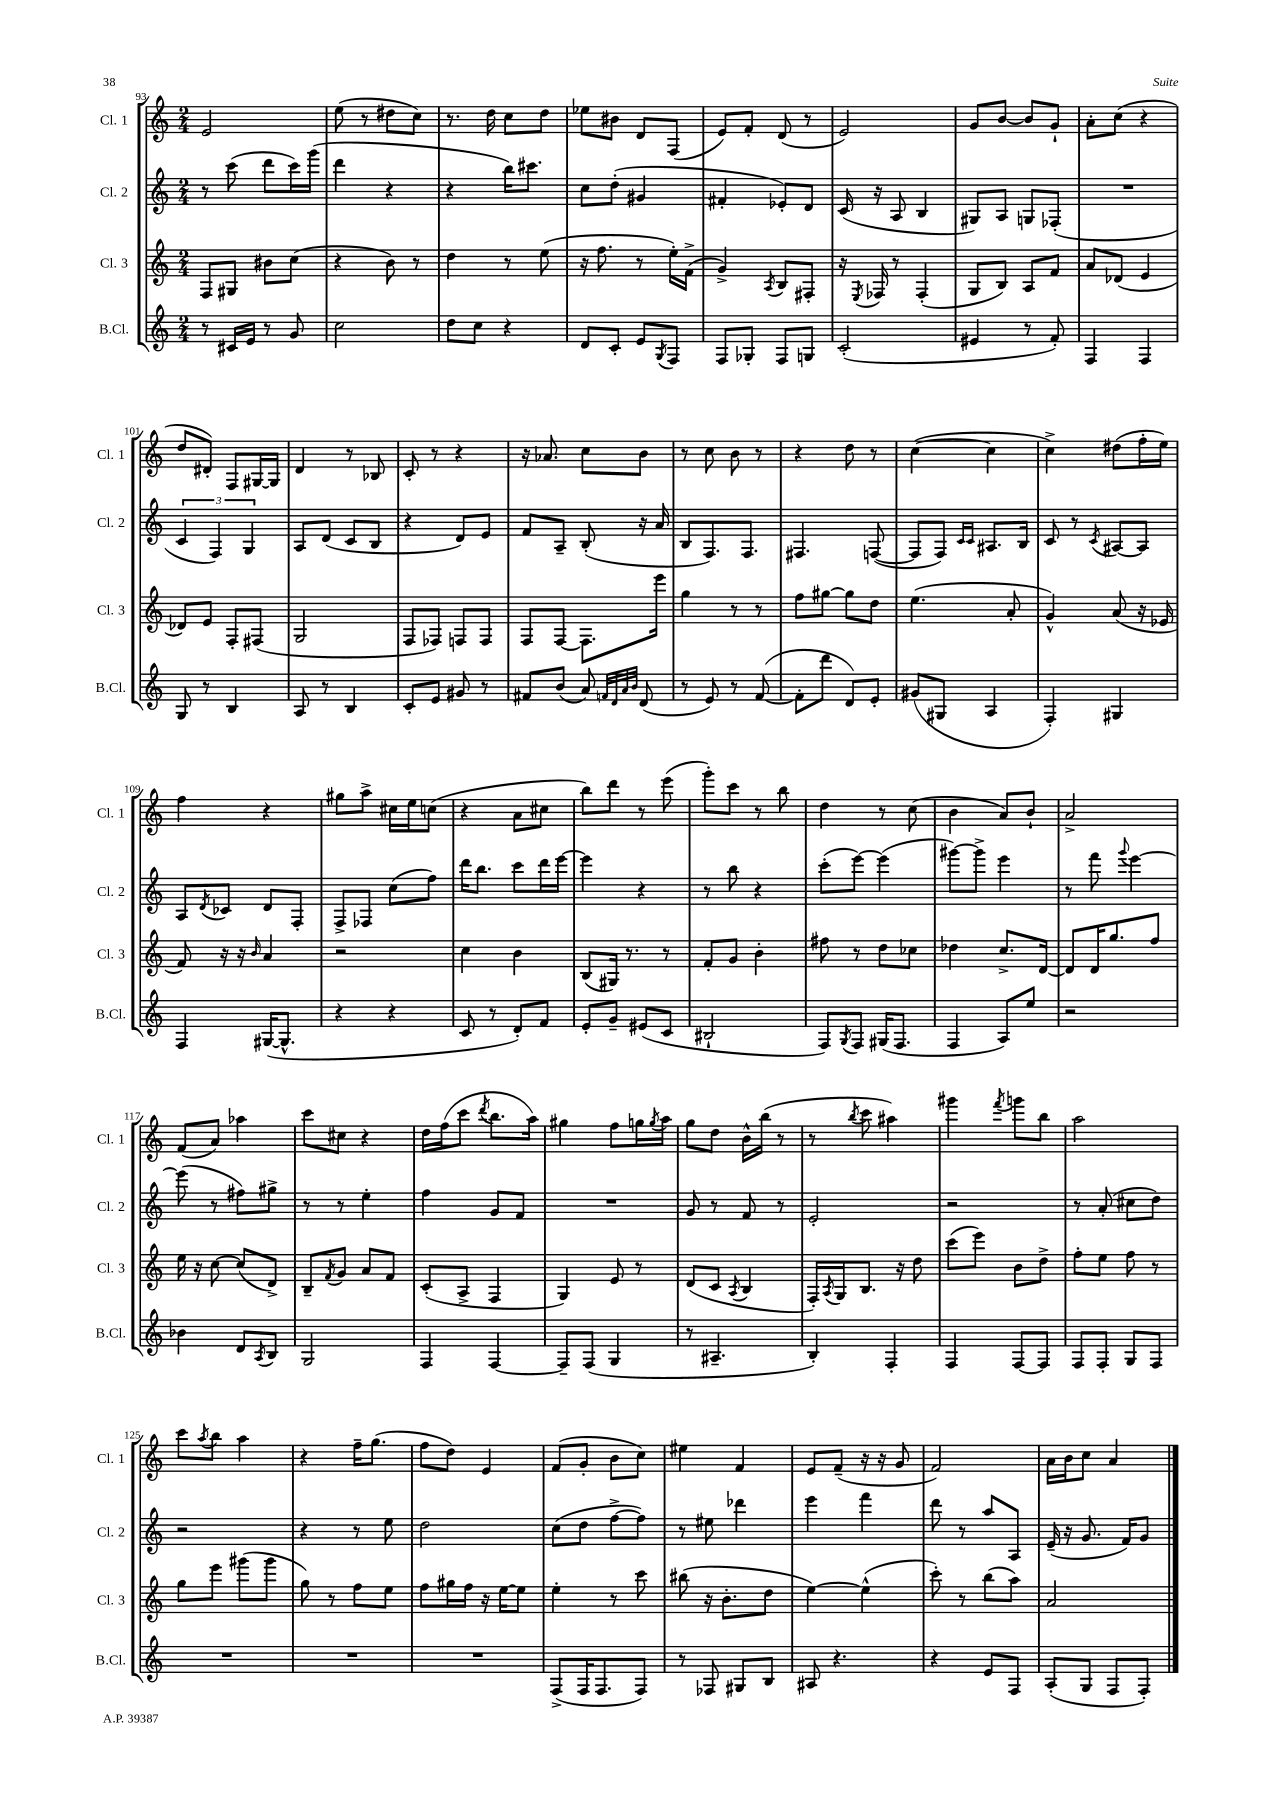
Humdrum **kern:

**kern	**kern	**kern	**kern
*staff4	*staff3	*staff2	*staff1
*clefG2	*clefG2	*clefG2	*clefG2
*k[]	*k[]	*k[]	*k[]
*M2/4	*M2/4	*M2/4	*M2/4
8r	8F	8r	2e
16c#	8G#	(8ccc	.
16e	.	.	.
8r	8b#	8ddd	.
8g	(8cc	16ccc)	.
.	.	(16ggg	.
=	=	=	=
2cc	4r	4ddd	(8ee
.	.	.	8r
.	8b)	4r	8dd#
.	8r	.	8cc)
=	=	=	=
8dd	4dd	4r	8.r
8cc	.	.	.
.	.	.	16dd
4r	8r	16bb)	8cc
.	.	8.ccc#	.
.	(8ee	.	8dd
=	=	=	=
8d	16r	8cc	8ee-
.	8.ff	.	.
8c'	.	(8dd'	8b#
8e	8r	4g#	8d
8qG	.	.	.
8F	16ee')	.	(8F
.	(16f^	.	.
=	=	=	=
8F	4g^)	4f#'	8e)
8G-'	.	.	8f'
.	8qA	.	.
8F	8B	8e-')	(8d
8G	8F#'	8d	8r
=	=	=	=
(2c'	16r	(16c	2e)
.	8qE	.	.
.	16F-	16r	.
.	8r	8A	.
.	(4F-'	4B	.
=	=	=	=
4e#	8G	8G#)	8g
.	8B)	8A	[8b
8r	8A	8G	8b]
8f')	8f	(8F-'	8g`
=	=	=	=
4F	8a	2r	8a'
.	(8d-	.	(8cc
4F	4e	.	4r
=	=	=	=
8G	8d-)	6c	8dd
8r	8e	.	8d#')
.	.	6F)	.
4B	8F'	.	8F
.	.	6G	.
.	(8F#	.	[16G#
.	.	.	16G#]
=	=	=	=
8A	2G	8A	4d
8r	.	(8d	.
4B	.	8c	8r
.	.	8B	8B-
=	=	=	=
8c'	8F	4r	8c'
8e	8F-)	.	8r
8g#	8F	8d)	4r
8r	8F	8e	.
=	=	=	=
8f#	8F	8f	16r
.	.	.	8.a-
(8b	[8F	8A~	.
8a)	8.F]	(8B'	8cc
32qqf	.	.	.
32qqd	.	.	.
32qqa	.	.	.
32qqb	.	.	.
(8d	.	16r	8b
.	16eee	16a	.
=	=	=	=
8r	4gg	8B	8r
8e)	.	8.F)	8cc
8r	8r	.	8b
.	.	8.F	.
([8f	8r	.	8r
=	=	=	=
8f']	8ff	4.F#	4r
8ddd	[8gg#	.	.
8d)	8gg#]	.	8dd
8e'	8dd	([8F	8r
=	=	=	=
(8g#	(4.ee	8F]	([4cc
8G#	.	8F)	.
.	.	16qqc	.
.	.	16qqc	.
4A	.	8.A#	4cc]
.	8a'	.	.
.	.	16B	.
=	=	=	=
4F')	4g^^)	8c	4cc^)
.	.	8r	.
.	.	8qc	.
4G#	(8a	[8A#	(8dd#
.	16r	8A#]	16ff'
.	16e-	.	16ee)
=	=	=	=
4F	8f)	8A	4ff
.	.	8qd	.
.	16r	8c-	.
.	16r	.	.
.	16qqb	.	.
([16G#	4a	8d	4r
8.G#^^]	.	.	.
.	.	8F'	.
=	=	=	=
4r	2r	8F^	8gg#
.	.	8F-	8aa^
4r	.	(8cc	16cc#
.	.	.	16ee
.	.	8ff)	(8cc
=	=	=	=
8c	4cc	16ddd	4r
.	.	8.bb	.
8r	.	.	.
8d')	4b	8ccc	8a
8f	.	16ddd	8cc#
.	.	[16eee	.
=	=	=	=
8e'	(8B	4eee]	8bb)
8g~	16G#)	.	8ddd
.	8.r	.	.
(8e#	.	4r	8r
8c	8r	.	(8eee
=	=	=	=
2B#`	8f'	8r	8ggg')
.	8g	8bb	8ccc
.	4b'	4r	8r
.	.	.	8bb
=	=	=	=
8F)	8ff#	(8ccc'	4dd
8qG	.	.	.
8F	8r	[8eee)	.
(16G#	8dd	(4eee]	8r
8.F	.	.	.
.	8cc-	.	(8cc
=	=	=	=
4F	4dd-	[8ggg#)	4b
.	.	8ggg#^]	.
8A)	8.cc^	4eee	8a)
8ee	.	.	8b`
.	[16d	.	.
=	=	=	=
2r	8d]	8r	2a^
.	16d	8fff	.
.	8.gg	.	.
.	.	8qqggg	.
.	.	[4eee	.
.	8ff	.	.
=	=	=	=
4b-	16ee	(8eee]	(8f
.	16r	.	.
.	[8cc	8r	8a)
8d	(8cc]	8ff#)	4aa-
8qA	.	.	.
8B	8d^)	8gg#^	.
=	=	=	=
2G	8B~	8r	8ccc
.	8qf	.	.
.	8g	8r	8cc#
.	8a	4ee'	4r
.	8f	.	.
=	=	=	=
4F	(8c'	4ff	16dd
.	.	.	(16ff
.	8A^	.	8ccc
.	.	.	8qddd
[4F	4F	8g	8.bb
.	.	8f	.
.	.	.	16aa)
=	=	=	=
8F~]	4G)	2r	4gg#
(8F	.	.	.
4G	8e	.	8ff
.	8r	.	16gg
.	.	.	8qgg
.	.	.	16aa
=	=	=	=
8r	(8d	8g	8gg
4.A#~	8c	8r	8dd
.	8qA	.	.
.	4B	8f	16b^^
.	.	.	(16bb
.	.	8r	8r
=	=	=	=
4B')	16F')	2e'	8r
.	8qA	.	.
.	16G	.	.
.	.	.	8qbb
.	8.B	.	8ccc
4F'	.	.	4aa#)
.	16r	.	.
.	8dd	.	.
=	=	=	=
4F	(8ccc	2r	4ggg#
.	8eee)	.	.
.	.	.	8qfff
[8F	8b	.	8ggg
8F]	8dd^	.	8bb
=	=	=	=
8F	8ff'	8r	2aa
8F'	8ee	(8a'	.
8G	8ff	8cc#	.
8F	8r	8dd)	.
=	=	=	=
2r	8gg	2r	8ccc
.	.	.	8qaa
.	8eee	.	8bb
.	(8ggg#	.	4aa
.	8ggg#	.	.
=	=	=	=
2r	8gg)	4r	4r
.	8r	.	.
.	8ff	8r	16ff~
.	.	.	(8.gg
.	8ee	8ee	.
=	=	=	=
2r	8ff	2dd	8ff
.	16gg#	.	8dd)
.	16ff	.	.
.	16r	.	4e
.	[16ee	.	.
.	8ee]	.	.
=	=	=	=
(8F^	4ee'	(8cc	(8f
16F	.	8dd	8g'
8.F	.	.	.
.	8r	[8ff^	8b
8F)	8ccc	8ff])	8cc)
=	=	=	=
8r	(8bb#	8r	4ee#
8F-	16r	8ee#	.
.	8.b'	.	.
8G#	.	4ddd-	4f
8B	8dd	.	.
=	=	=	=
8A#	[4ee)	4eee	8e
4.r	.	.	(8f~
.	(4ee^^]	4fff	16r
.	.	.	16r
.	.	.	8g
=	=	=	=
4r	8ccc')	8ddd	2f)
.	8r	8r	.
8e	(8bb	8aa	.
8F	8aa)	8A	.
=	=	=	=
(8A'	2a	(16e~	16a
.	.	16r	16b
8G	.	8.g	8cc
8F	.	.	4a
.	.	16f)	.
8F')	.	8g	.
==	==	==	==
*-	*-	*-	*-
